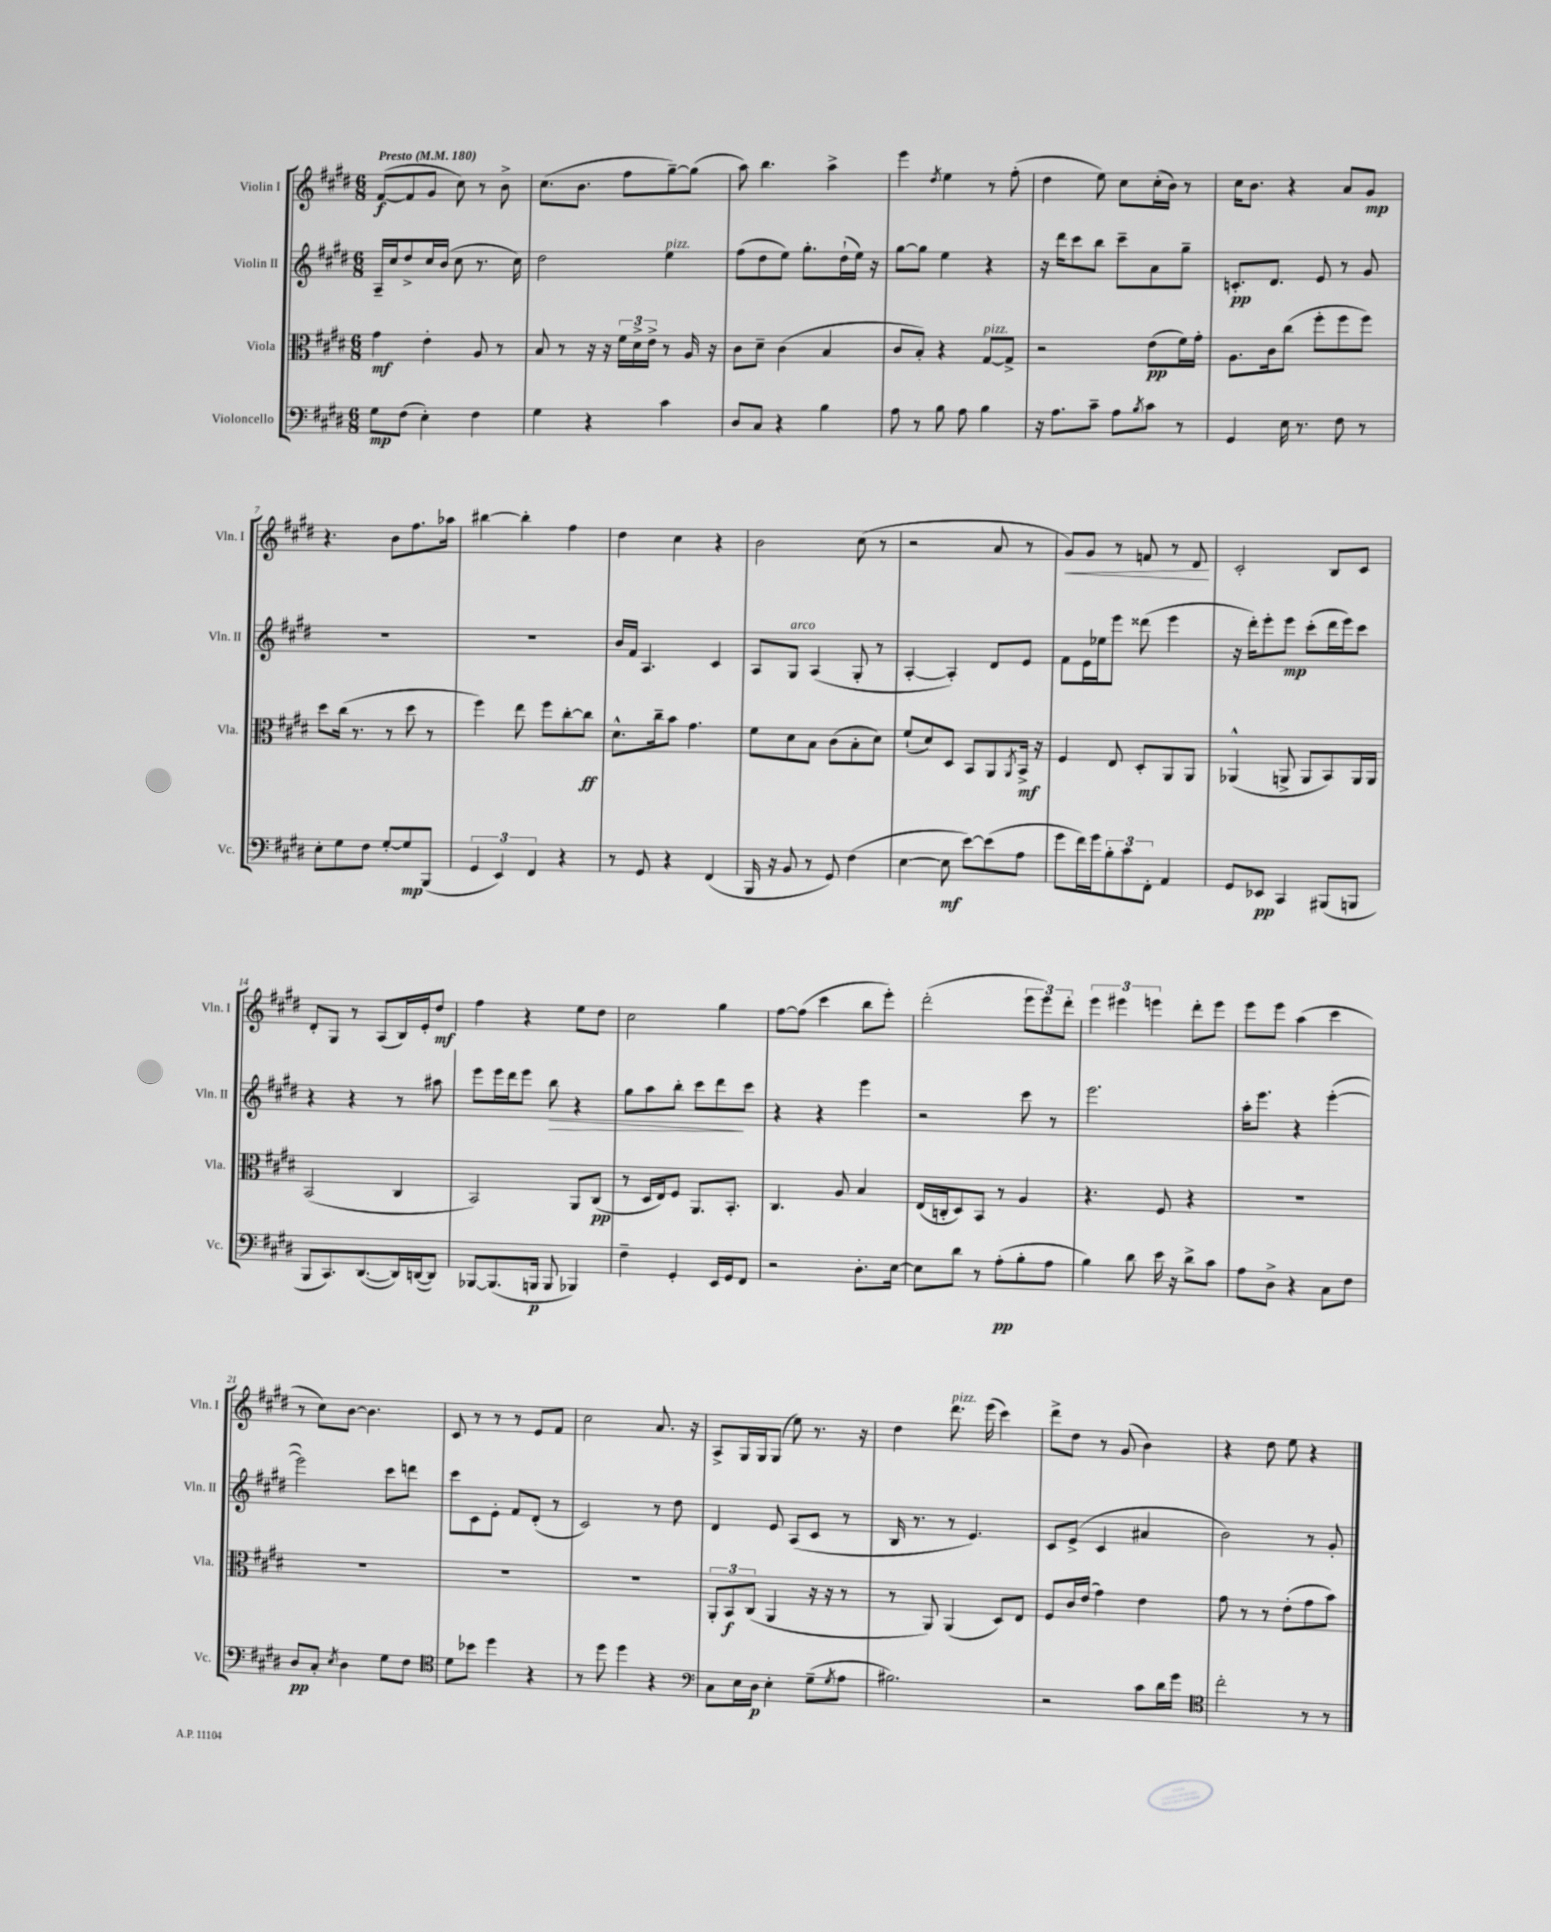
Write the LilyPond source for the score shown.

<<
\new StaffGroup <<
\new Staff = "s0" \with { instrumentName = "Violin I" shortInstrumentName = "Vln. I" } {
    \clef treble \key e \major \numericTimeSignature \time 6/8 \tempo "Presto" 4 = 180
    fis'8~\f( fis'8 gis'8 cis''8) r8 b'8-> |
    cis''8.( b'8. fis''8 gis''8~--) gis''8( |
    a''8) b''4. a''4-> |
    e'''4 \acciaccatura { dis''8 } e''4 r8 fis''8-.( |
    dis''4 e''8) cis''8 cis''16-.( b'16) r8 |
    cis''16 b'8. r4 a'8 gis'8\mp |
    r4. b'8 fis''8. aes''16 |
    bis''4~ bis''4-. fis''4 |
    dis''4 cis''4 r4 |
    b'2 cis''8( r8 |
    r2 a'8 r8 |
    gis'8\<) gis'8 r8 f'8 r8 dis'8\! |
    cis'2-. b8 cis'8 |
    dis'8-. gis8 r8 a8( b16) e'16-. dis''8\mf |
    fis''4 r4 e''8 dis''8 |
    cis''2 gis''4 |
    fis''8~ fis''8( cis'''4 b''8 e'''8-.) |
    dis'''2-.( \tuplet 3/2 { e'''8 e'''8) dis'''8-. } |
    \tuplet 3/2 { e'''4 eis'''4 e'''4 } dis'''8-. e'''8 |
    e'''8 e'''8 a''4( cis'''4 |
    r8 cis''8) b'8~ b'4. |
    cis'8 r8 r8 r8 e'8 fis'8 |
    cis''2 a'8. r16 |
    a8-> gis16 gis16 gis8( e''8) r8. r16 |
    dis''4 dis'''8.^\markup { \italic "pizz." } e'''16( cis'''4) |
    dis'''8-> dis''8 r8 gis'8( b'4) |
    r4 dis''8 e''8 r4 \bar "|." |
}
\new Staff = "s1" \with { instrumentName = "Violin II" shortInstrumentName = "Vln. II" } {
    \clef treble \key e \major \numericTimeSignature \time 6/8
    a16-- cis''16 dis''8-> cis''16 b'16( cis''8 r8. cis''16) |
    dis''2 e''4^\markup { \italic "pizz." } |
    fis''8( dis''8 e''8) gis''8.-. dis''16-!( e''16) r16 |
    gis''8~ gis''8 e''4 r4 |
    r16 dis'''16 cis'''8 b''8 cis'''8-- a'8 gis''8-- |
    c'8.-.\pp dis'8. e'8 r8 gis'8 |
    R2. |
    R2. |
    b'16 fis'16 a4. cis'4 |
    a8 gis8^\markup { \italic "arco" } a4( gis8-. r8 |
    a4~-. a4-.) dis'8 e'8 |
    fis'8 e'16 ees''16 e'''8 disis'''8( e'''4 |
    r16 dis'''16-.) e'''8-. e'''8\mp cis'''8-.( dis'''16 e'''16) cis'''8 |
    r4 r4 r8 ais''8 |
    e'''8 e'''16 dis'''16 e'''8 b''8\> r4 |
    gis''8 a''8 b''8-. cis'''8 dis'''8\! cis'''8 |
    r4 r4 e'''4 |
    r2 cis'''8 r8 |
    e'''2. |
    a''16-. e'''8. r4 e'''4~-.( |
    e'''2) cis'''8 d'''8 |
    cis'''8 cis'8 e'8-. fis'8 dis'8-.( r8 |
    cis'2) r8 dis''8 |
    dis'4 e'8 a8( cis'8 r8 |
    b16 r8. r8 e'4.) |
    cis'8 e'8->( cis'4 ais'4 |
    b'2) r8 gis'8-. \bar "|." |
}
\new Staff = "s2" \with { instrumentName = "Viola" shortInstrumentName = "Vla." } {
    \clef alto \key e \major \numericTimeSignature \time 6/8
    gis'4\mf e'4-. a8 r8 |
    b8 r8 r16 r16 \tuplet 3/2 { fis'16 dis'16-> e'16-> } r8 a16 r16 |
    cis'8 dis'8-- cis'4( b4 |
    cis'8 b8-.) r4 gis8~^\markup { \italic "pizz." } gis8-> |
    r2 e'8\pp( fis'16) gis'16-. |
    a8. cis'16 cis''8( fis''8-. fis''8 fis''8) |
    dis''8 cis''16( r8. r8 dis''8 r8 |
    fis''4) e''8 fis''8 cis''8~-. cis''8\ff |
    dis'8.-^ cis''16-- b'8 gis'4. |
    fis'8 dis'8 b8 cis'8( b8-. dis'8) |
    fis'8-!( dis'8) dis8 b,8 a,8 \acciaccatura { a,8 } b,16->\mf r16 |
    fis4 e8 dis8-. a,8 a,8 |
    aes,4-^( a,8-> a,8 b,8) a,16 a,16 |
    b,2( cis4 |
    b,2) a,8 cis8\pp( |
    r8 dis16 e16) fis8 a,8. b,8.-. |
    cis4. a8 b4 |
    e16( c16-. dis8) b,8 r8 a4 |
    r4. fis8 r4 |
    R2. |
    R2. |
    R2. |
    R2. |
    \tuplet 3/2 { a,8-. b,8\f cis8( } a,4 r16 r16 r8 |
    r8 a,8) a,4( dis8) e8 |
    fis8 cis'16 e'16( gis'4) e'4 |
    gis'8 r8 r8 e'8-.( gis'8 b'8) \bar "|." |
}
\new Staff = "s3" \with { instrumentName = "Violoncello" shortInstrumentName = "Vc." } {
    \clef bass \key e \major \numericTimeSignature \time 6/8
    gis8\mp fis8( e4-.) fis4 |
    gis4 r4 cis'4 |
    dis8 cis8 r4 b4 |
    a8 r8 b8 a8 b4 |
    r16 a8. cis'8-- a8 \acciaccatura { b8 } cis'8 r8 |
    gis,4 e16 r8. fis8 r8 |
    e8-. gis8 fis8 gis8~-. gis8\mp b,,8( |
    \tuplet 3/2 { gis,4 e,4) fis,4 } r4 |
    r8 gis,8 r4 fis,4( |
    b,,16 r16 b,8 r8 gis,8) fis4( |
    e4~ e8\mf e'8~) e'8( a8 |
    gis'8 fis'16) gis'16 \tuplet 3/2 { b8-. cis'8 fis,8-. } a,4 |
    gis,8 ees,8\pp cis,4 bis,,8( b,,8 |
    b,,8 cis,8.) dis,8.~( dis,16) d,16~( d,8) |
    bes,,8~ bes,,8.( b,,16\p b,,8 bes,,4) |
    fis4-- gis,4-. e,16 gis,16 fis,8 |
    r2 dis8.-. e16~ |
    e8 dis'8 r8 a8-.\pp( b8-. a8 |
    b4) dis'8 e'16 r16 dis'8-> cis'8 |
    a8 dis8-> r4 cis8 fis8 |
    dis8\pp cis8-. \acciaccatura { e8 } dis4 gis8 fis8 |
    \clef tenor dis'8 bes'8 dis''4 r4 |
    r8 dis''8 dis''4 r4 |
    \clef bass cis8 e16 dis16\p e4-. gis8--( \acciaccatura { gis8 } a8 |
    bis2.) |
    r2 cis'8 dis'16 gis'16 |
    \clef tenor cis''2-. r8 r8 \bar "|." |
}
>>
>>
